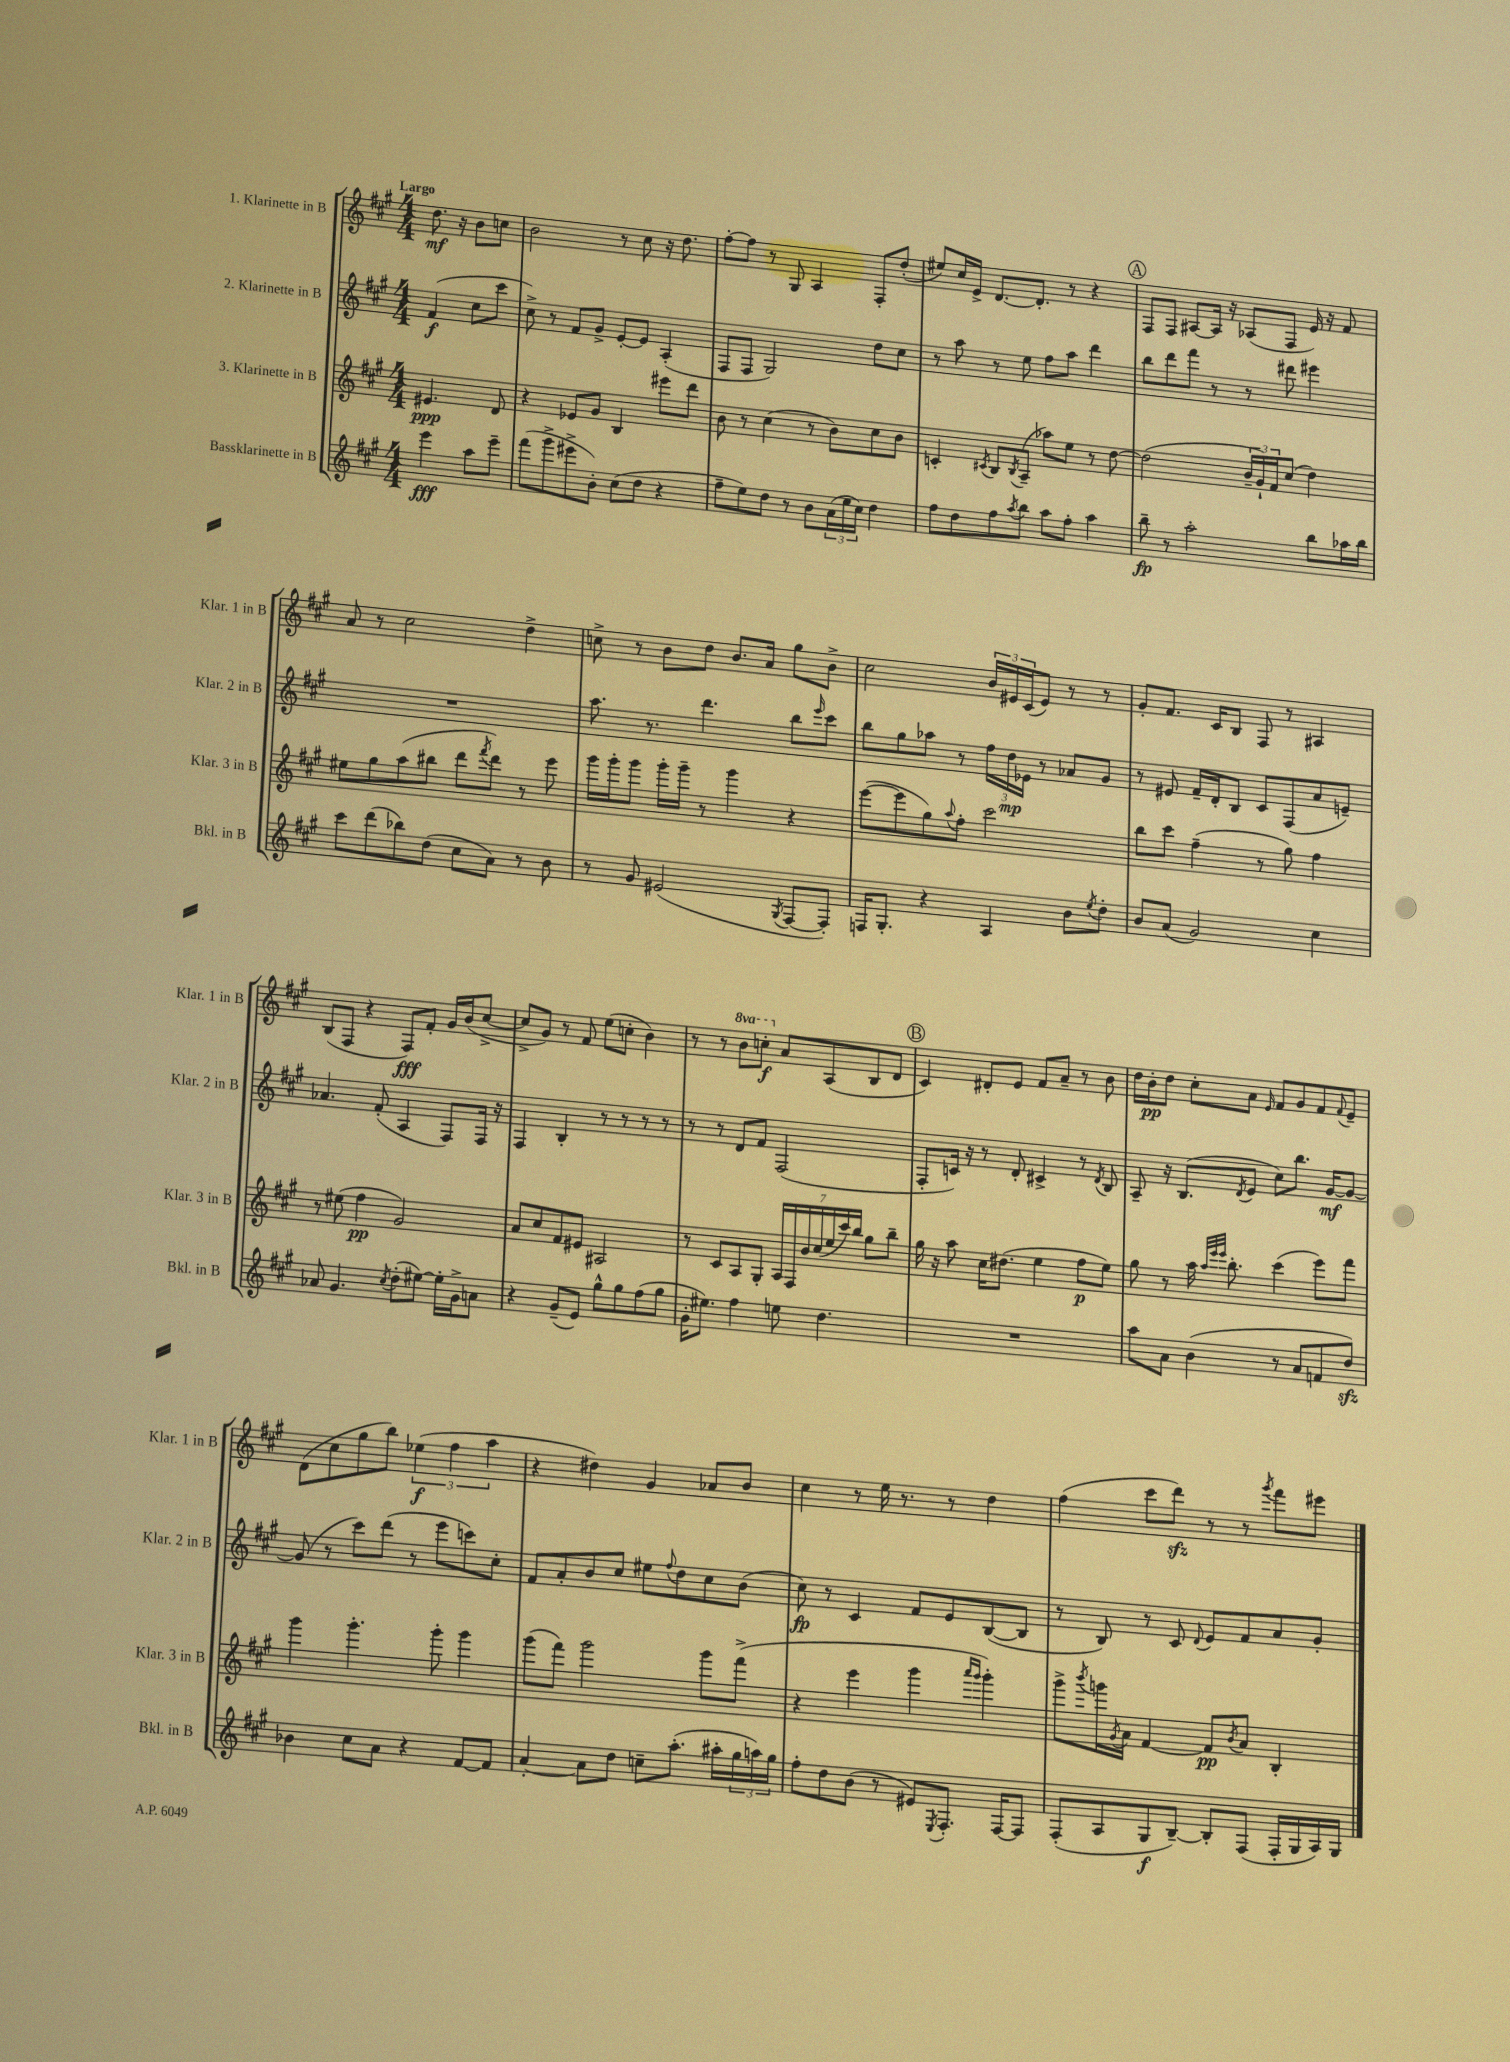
<<
\new StaffGroup <<
\new Staff = "s0" \with { instrumentName = "1. Klarinette in B" shortInstrumentName = "Klar. 1 in B" } {
    \clef treble \key a \major \numericTimeSignature \time 4/4 \set Staff.ottavationMarkups = #ottavation-simple-ordinals \partial 2 \tempo "Largo"
    d''8.\mf r16 b'8 c''8 |
    b'2 r8 cis''8 r16 d''8. |
    fis''8~-. fis''8 r8 gis8 a4 fis8-. d''8-.( |
    eis''8) cis''16 e'16-> d'8.~ d'8.-. r8 r4 |
    \mark \markup { \circle "A" } fis8 fis8 ais8~ ais16 r16 aes8( fis8 e'16) r16 fis'8 |
    a'8 r8 cis''2 d''4-> |
    c''8-> r8 b'8 d''8 b'8. a'16 gis''8 b'8-> |
    cis''2 \tuplet 3/2 { b'16 eis'16 cis'16( } eis'8) r8 r8 |
    gis'8-. fis'8. cis'16 b8 fis8 r8 ais4 |
    b8( fis8 r4 fis8\fff) fis'8-. gis'16 b'16( cis''8~-> |
    cis''8-> gis'8) r8 fis'8 e''8( c''8-. b'4) |
    r8 r8 \ottava #1 b''8 c'''8-.\f \ottava #0 a'8 a8( b8 d'8 |
    \mark \markup { \circle "B" } cis'4) dis'8-. e'8 fis'8 a'8-- r8 b'8 |
    d''16 b'16-.\pp d''8 cis''8-. a'8 \grace { e'16 } fis'8 gis'8 fis'8 \appoggiatura { fis'8 } e'8-- |
    d'8( cis''8 gis''8 b''8) \tuplet 3/2 { ees''4\f( fis''4 a''4 } |
    r4 dis''4) gis'4 aes'8 b'8 |
    cis''4 r8 e''16 r8. r8 d''4 |
    fis''4( cis'''8 d'''8\sfz) r8 r8 \acciaccatura { gis'''8 } fis'''8 eis'''8 \bar "|." |
}
\new Staff = "s1" \with { instrumentName = "2. Klarinette in B" shortInstrumentName = "Klar. 2 in B" } {
    \clef treble \key a \major \numericTimeSignature \time 4/4 \partial 2
    fis'4\f( cis''8 cis'''8 |
    cis''8->) r8 fis'8 gis'8-> e'8~-. e'8 a4-.( |
    fis8 fis8 gis2) d''8 cis''8 |
    r8 a''8 r8 e''8 fis''8 a''8 d'''4 |
    \mark \markup { \circle "A" } b''8 d'''8 fis'''8 r8 r8 dis'''8 eis'''4 |
    R1 |
    a''8. r8. d'''4. b''8 \grace { e'''16 } cis'''8 |
    b''8 gis''8 aes''8 r8 \tuplet 3/2 { fis''16 d''16\mp ees'16 } r8 aes'8 gis'8 |
    r8 eis'8 fis'16-- d'16-. b8 cis'8 fis8( a'8 e'8--) |
    aes'4. fis'8-.( a4 fis8) fis16 r16 |
    fis4 b4-. r8 r8 r8 r8 |
    r8 r8 d'8 fis'8 fis2( |
    \mark \markup { \circle "B" } fis8-. c'16) r16 r8 d'8-. cis'4-> r8 \acciaccatura { d'8 } b8 |
    a8-- r16 b8.( \acciaccatura { d'8 } e'8 cis''8) b''8. gis'16~\mf gis'8~ |
    gis'8( r8 cis'''8) d'''8( r8 e'''8 c'''8) cis''8-. |
    fis'8 a'8-. b'8 cis''8 eis''8 \appoggiatura { fis''8 } d''8 cis''8 b'8( |
    cis''8\fp) r8 cis'4 fis'8 e'8 b8~( b8 |
    r8 b8) r8 cis'8 \appoggiatura { d'8 } e'8 fis'8 a'8 gis'8-. \bar "|." |
}
\new Staff = "s2" \with { instrumentName = "3. Klarinette in B" shortInstrumentName = "Klar. 3 in B" } {
    \clef treble \key a \major \numericTimeSignature \time 4/4 \partial 2
    eis'4.\ppp d'8 |
    r4 ees'8 gis'8 b4 eis'''8 d'''8 |
    b'8 r8 cis''4( r8 b'8) cis''8 b'8 |
    c'4-. \acciaccatura { cis'8 } b8 \acciaccatura { b8 } a8--( aes''8) e''8 r8 d''8~ |
    \mark \markup { \circle "A" } d''2( \tuplet 3/2 { b'16-- gis'16-!) fis'16 } cis''8( d''4) |
    eis''8 gis''8 a''8( bis''8 d'''8 \acciaccatura { fis'''8 } d'''8) r8 e'''8 |
    gis'''16 gis'''16-. gis'''8 gis'''16-. gis'''16-- r8 gis'''4 r4 |
    e'''8~( e'''8 gis''8) \appoggiatura { a''8 } fis''8-. cis'''2 |
    b''8 cis'''8 fis''4--( r8 gis''8) fis''4 |
    r8 eis''8( fis''4\pp gis'2) |
    a'8 cis''8 fis'8 eis'8 ais2 |
    r8 cis'8 a8 gis8-. \tuplet 7/4 { a16 fis16 b'16 cis''16( e''16 cis'''16) b''16 } gis''8 b''8-- |
    \mark \markup { \circle "B" } gis''16 r16 a''8 cis''16 dis''8.( e''4 fis''8\p e''8) |
    gis''8 r8 a''16 \grace { a''32 e'''32 e'''32 } b''8.-. cis'''4( e'''8) fis'''8 |
    gis'''4 gis'''4.-. gis'''8-. gis'''4 |
    gis'''8( fis'''8) gis'''2 gis'''8 fis'''8->( |
    r4 e'''4 gis'''4 \grace { a'''16 gis'''16 } gis'''4-.) |
    gis'''8-> \acciaccatura { b'''8 } g'''16 \acciaccatura { gis'8 } a'16 fis'4~ fis'8\pp \acciaccatura { b'8 } a'8 b4-. \bar "|." |
}
\new Staff = "s3" \with { instrumentName = "Bassklarinette in B" shortInstrumentName = "Bkl. in B" } {
    \clef treble \key a \major \numericTimeSignature \time 4/4 \partial 2
    e'''4\fff a''8 e'''8-- |
    fis'''8( gis'''8-> eis'''8-> b'8-.) cis''8( d''8 r4 |
    fis''8-- e''8) d''8 r8 b'8 \tuplet 3/2 { a'16( e''16 cis''16) } d''4 |
    fis''8 d''8 fis''8 \acciaccatura { a''8 } b''8 a''8 fis''8-. a''4 |
    \mark \markup { \circle "A" } b''8--\fp r8 a''2-. b''8 aes''16 b''16 |
    cis'''8 d'''8( bes''8) d''8( cis''8 a'8) r8 b'8 |
    r8 gis'8 eis'2( \acciaccatura { gis8 } fis8~ fis8-.) |
    f16 gis8.-. r4 a4 b'8 \acciaccatura { e''8 } d''8-. |
    b'8 a'8( gis'2) cis''4 |
    aes'8 gis'4. \acciaccatura { cis''8 } d''8-.( eis''8~) eis''16-. gis'16-> a'8 |
    r4 gis'8--( e'8) gis''8-^ gis''8 fis''8( gis''8 |
    gis'16-. eis''8.) fis''4 e''8 d''4. |
    \mark \markup { \circle "B" } R1 |
    a''8 a'8 b'4( r8 a'8 f'8 d''8\sfz) |
    bes'4 cis''8 a'8 r4 fis'8~ fis'8 |
    a'4~-. a'8 d''8 c''8-- a''8.-.( ais''16-. \tuplet 3/2 { gis''16 a''16) gis''16 } |
    fis''8-. d''8 b'8( r8 eis'8) \acciaccatura { e8 } fis8.-. fis16~ fis8 |
    fis8-.( a8 gis8\f b8~--) b8-. fis8( fis16-. gis16 a16) gis16 \bar "|." |
}
>>
>>
\layout { \context { \Score \remove "Bar_number_engraver" } }
